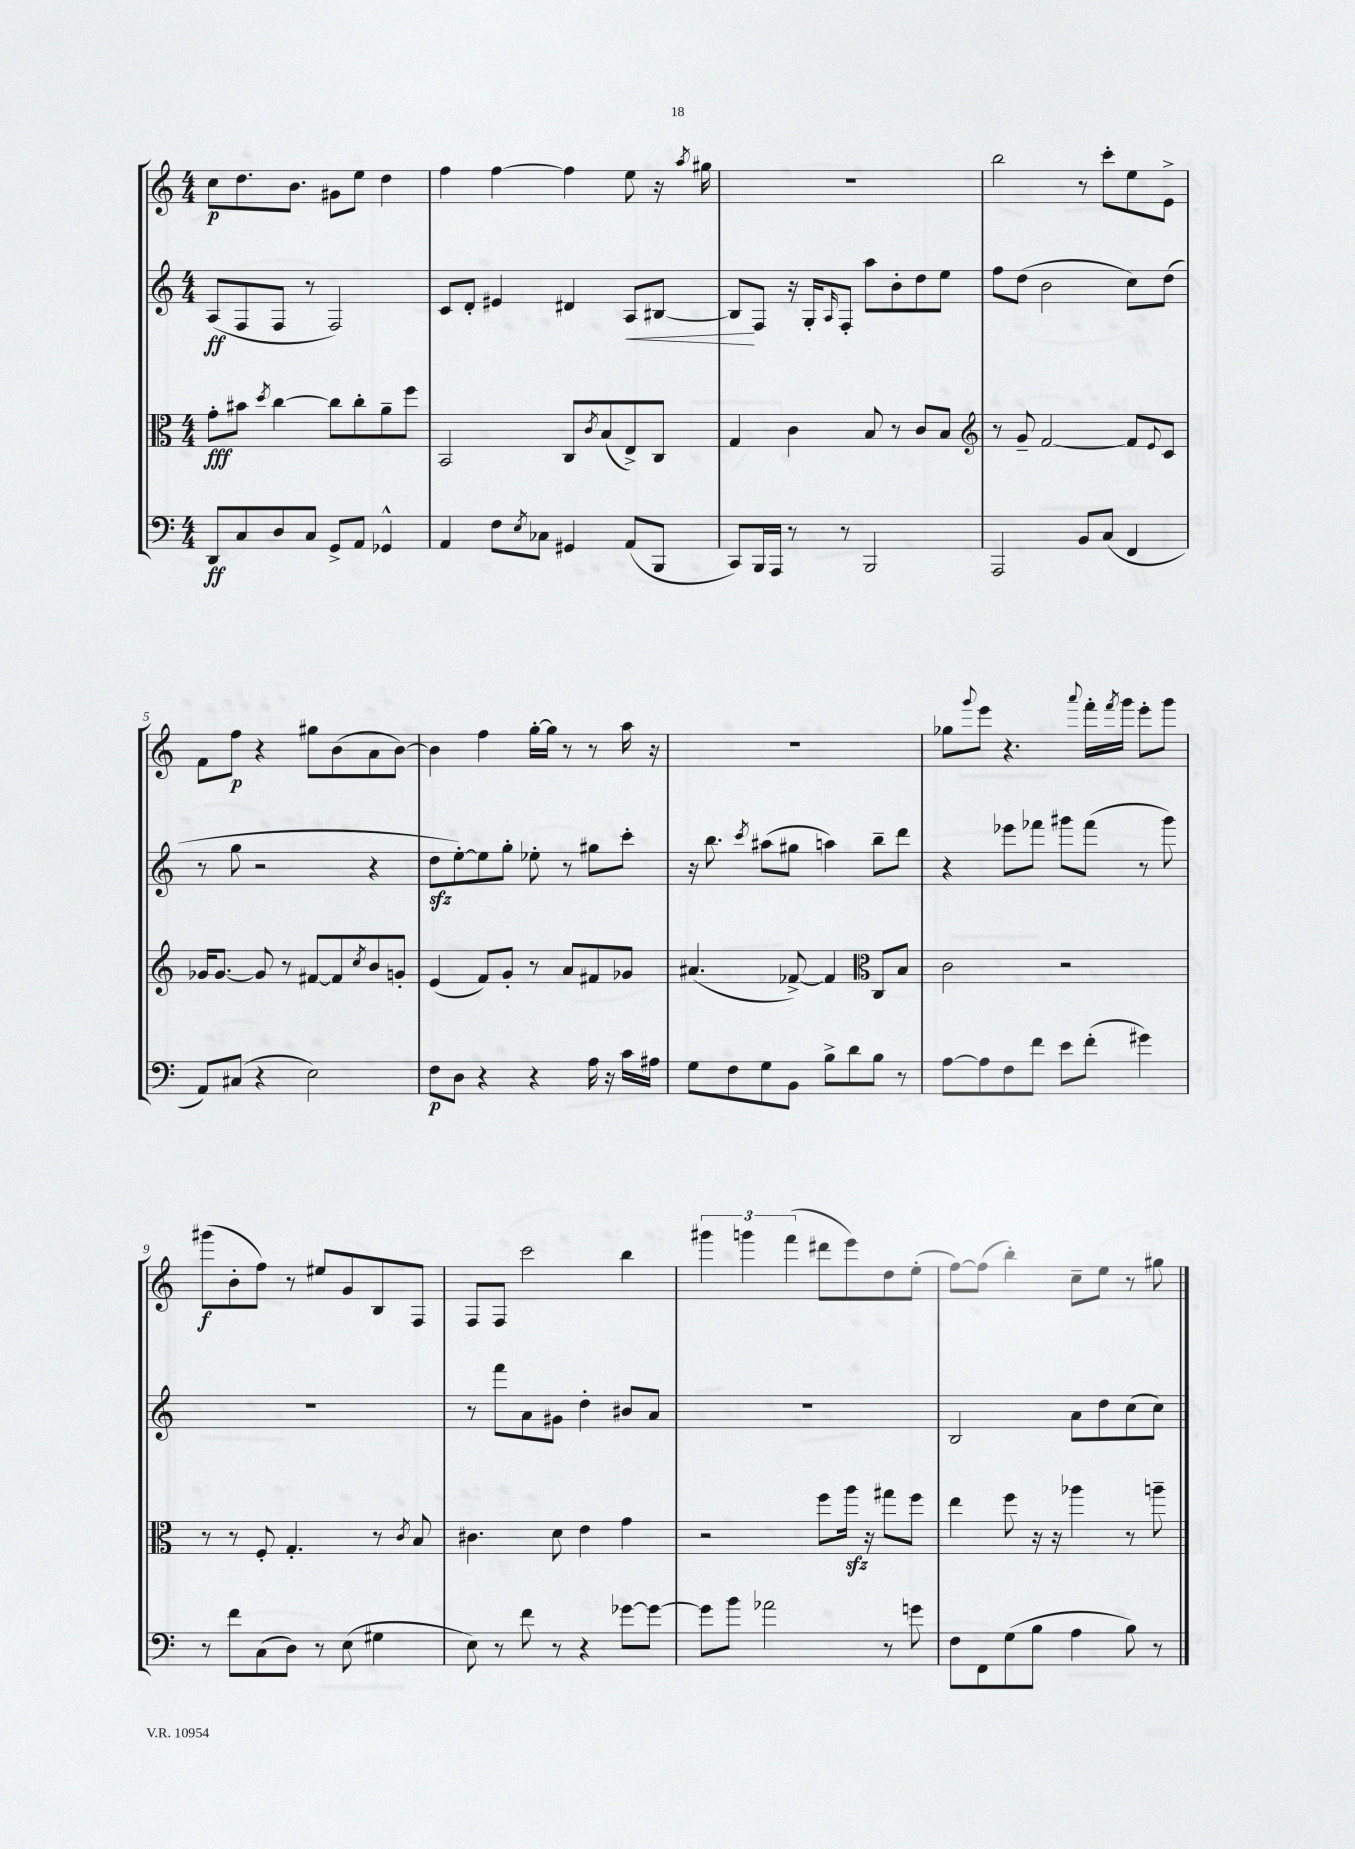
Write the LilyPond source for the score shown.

<<
\new StaffGroup <<
\new Staff = "s0" {
    \clef treble \key c \major \numericTimeSignature \time 4/4
    c''8\p d''8. b'8. gis'8 e''8 d''4 |
    f''4 f''4~ f''4 e''8 r16 \acciaccatura { a''8 } gis''16 |
    R1 |
    b''2 r8 c'''8-. e''8 e'8-> |
    f'8 f''8\p r4 gis''8 b'8( a'8 b'8~) |
    b'4 f''4 g''16~-. g''16 r8 r8 a''16 r16 |
    R1 |
    ges''8 \appoggiatura { g'''8 } e'''8 r4. \appoggiatura { a'''8 } f'''16-. \acciaccatura { f'''8 } g'''16 e'''8-. g'''8 |
    gis'''8\f( b'8-. f''8) r8 eis''8 g'8 b8 f8 |
    f8 f8 c'''2 b''4 |
    \tuplet 3/2 { gis'''4 g'''4 f'''4( } dis'''8 e'''8) d''8 e''8-.( |
    f''8~) f''8( b''4-.) c''8-- e''8 r8 gis''8 \bar "|." |
}
\new Staff = "s1" {
    \clef treble \key c \major \numericTimeSignature \time 4/4
    a8\ff( f8 f8 r8 f2) |
    c'8 d'8-. eis'4 dis'4 a8\< bis8~ |
    bis8\! f8 r16 g16-. \grace { a16 } f8-. a''8 b'8-. d''8 e''8 |
    f''8 d''8( b'2 c''8) d''8( |
    r8 g''8 r2 r4 |
    d''8\sfz e''8~-.) e''8 g''8-. ees''8-. r8 gis''8 c'''8-. |
    r16 b''8. \acciaccatura { c'''8 } ais''8( gis''8 a''4) b''8-- d'''8 |
    r4 ees'''8 fes'''8 gis'''8 fes'''8( r8 gis'''8) |
    R1 |
    r8 f'''8 a'8 gis'8 d''4-. bis'8 a'8 |
    R1 |
    b2 a'8 d''8 c''8( c''8) \bar "|." |
}
\new Staff = "s2" {
    \clef alto \key c \major \numericTimeSignature \time 4/4
    g'8-.\fff bis'8 \acciaccatura { d''8 } c''4~ c''8 c''8-. a'8-- f''8 |
    b,2 c8 \acciaccatura { c'8 } b8( e8->) c8 |
    g4 c'4 b8 r8 c'8 b8 |
    \clef treble r8 g'8-- f'2~ f'8 \appoggiatura { e'8 } c'8 |
    ges'16 ges'8.~ ges'8 r8 fis'8~ fis'8 \acciaccatura { c''8 } b'8 g'8-. |
    e'4( f'8) g'8-. r8 a'8 fis'8 ges'8 |
    ais'4.( fes'8~->) fes'4 \clef alto c8 b8 |
    c'2 r2 |
    r8 r8 f8-. g4.-. r8 \acciaccatura { c'8 } b8 |
    cis'4. d'8 e'4 g'4 |
    r2 f''8 a''16\sfz r16 gis''8 f''8 |
    e''4 f''8 r16 r16 aes''4 r8 a''8-- \bar "|." |
}
\new Staff = "s3" {
    \clef bass \key c \major \numericTimeSignature \time 4/4
    d,8\ff c8 d8 c8 g,8-> a,8 ges,4-^ |
    a,4 f8 \acciaccatura { e8 } ces8 gis,4 a,8( b,,8 |
    c,8) b,,16 a,,16 r8 r8 b,,2 |
    a,,2 b,8 c8( f,4 |
    a,8) cis8( r4 e2) |
    f8\p d8 r4 r4 a16 r16 c'16 ais16 |
    g8 f8 g8 b,8 b8-> d'8 b8 r8 |
    a8~ a8 f8 f'8 e'8 f'8-.( gis'4) |
    r8 f'8 c8( d8) r8 e8( gis4 |
    e8) r8 f'8 r8 r4 ges'8~ ges'8~ |
    ges'8 b'8 aes'2 r8 g'8 |
    f8 f,8 g8( b8 a4 b8) r8 \bar "|." |
}
>>
>>
